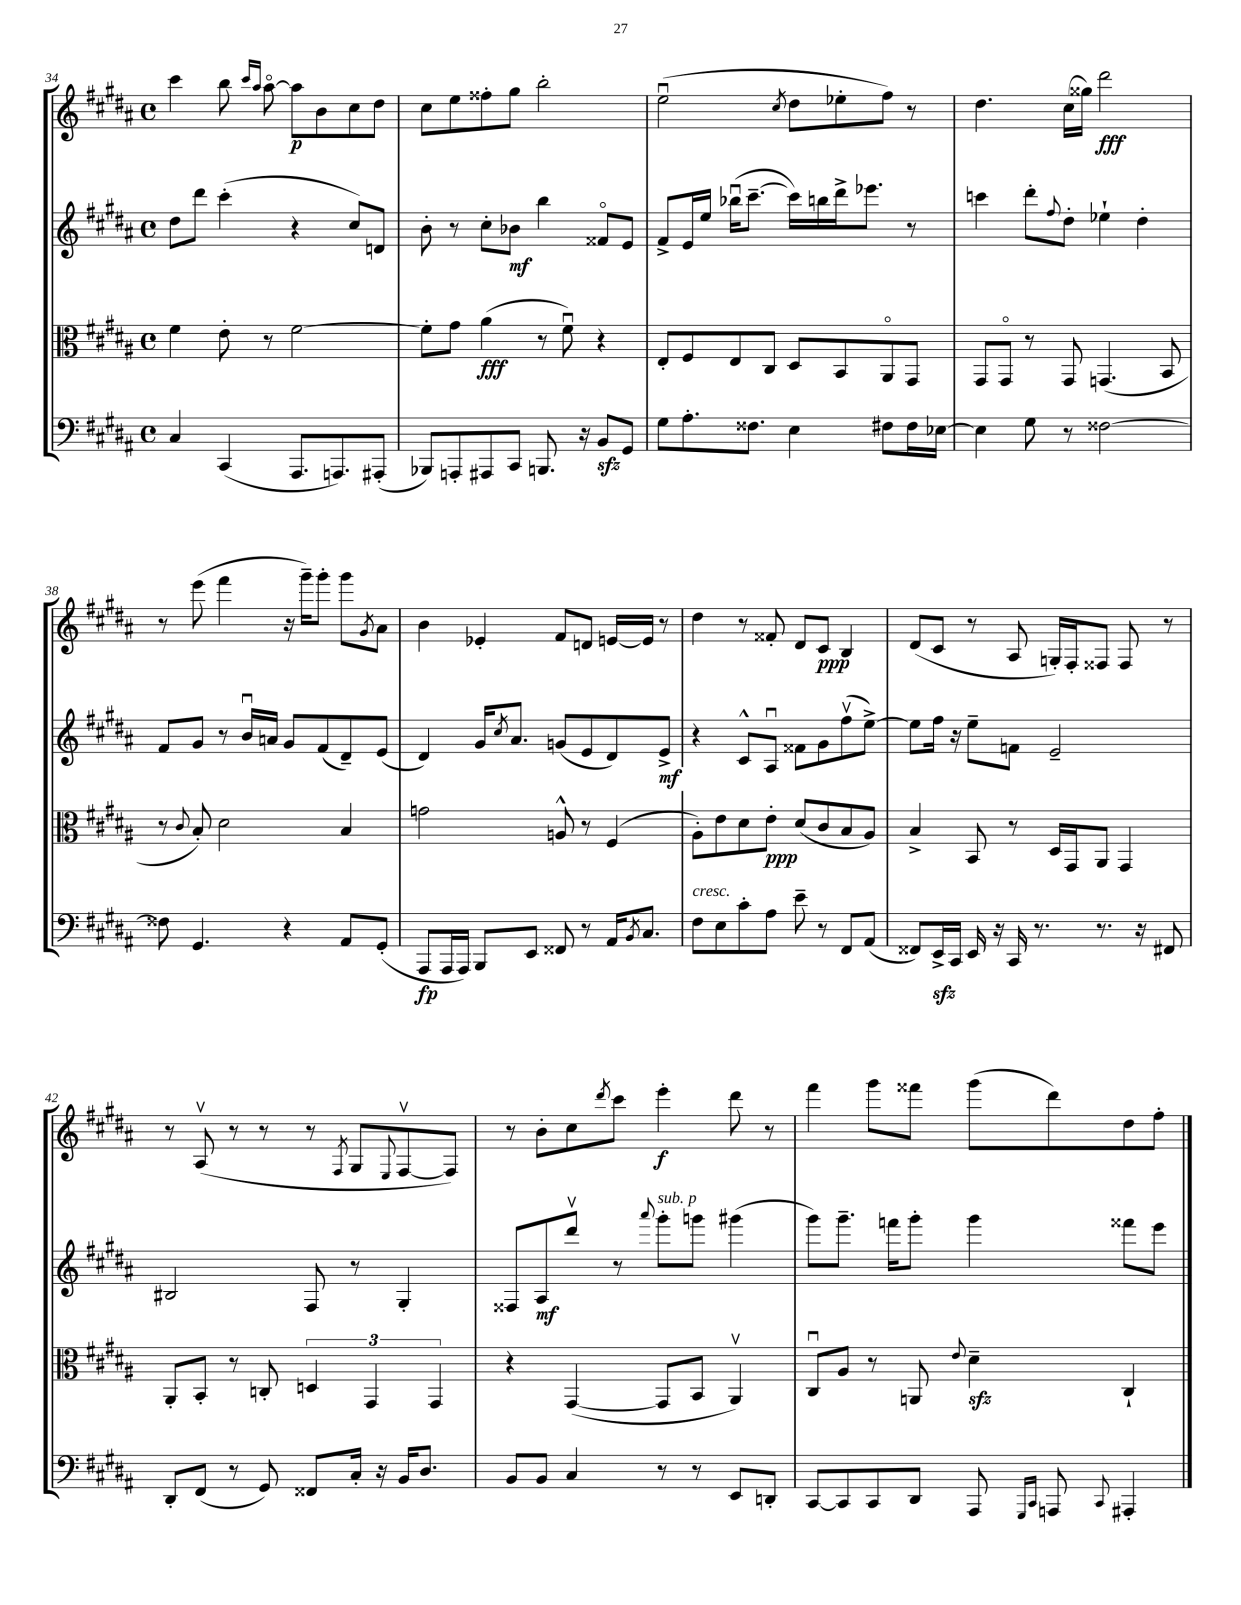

**kern	**kern	**kern	**kern
*staff4	*staff3	*staff2	*staff1
*clefF4	*clefC3	*clefG2	*clefG2
*k[f#c#g#d#a#]	*k[f#c#g#d#a#]	*k[f#c#g#d#a#]	*k[f#c#g#d#a#]
*M4/4	*M4/4	*M4/4	*M4/4
*met(c)	*met(c)	*met(c)	*met(c)
4C#	4f#	8dd#	4ccc#
.	.	8ddd#	.
(4CC#	8e'	(4ccc#'	8bb
.	.	.	16qqccc#
.	.	.	16qqaa#
.	8r	.	[8aa#o
8.AAA#	[2f#	4r	8aa#]
.	.	.	8b
8.AAA)	.	.	.
.	.	8cc#)	8cc#
(8AAA#'	.	8d	8dd#
=	=	=	=
8BBB-)	8f#']	8b'	8cc#
8AAA'	8g#	8r	8ee
8AAA#	(4a#	8cc#'	8ff##'
8CC#	.	8b-	8gg#
8.BBB	8r	4bb	2bb'
.	8f#u)	.	.
16r	.	.	.
8BB	4r	8f##o	.
8GG#	.	8e	.
=	=	=	=
8G#	8E'	8f#^	(2eeu
8.A#'	8F#	16e	.
.	.	16ee	.
.	8E	(16bb-u	.
8.F##	.	[8.ccc#~	.
.	8C#	.	.
.	.	.	8qcc#
4E	8D#	16ccc#])	8dd#
.	.	16bb	.
.	8BB	16ddd#^	8ee-'
.	.	8.eee-	.
8F#	8AA#o	.	8ff#)
16F#	8GG#	8r	8r
[16E-	.	.	.
=	=	=	=
4E-]	8GG#	4ccc	4.dd#
.	8GG#o	.	.
8G#	8r	8ddd#'	.
.	.	8qqff#	.
8r	8GG#	8dd#'	(16cc#
.	.	.	16gg##)
[2F##	(4.GG	4ee-`	2ddd#
.	.	4dd#'	.
.	8BB	.	.
=	=	=	=
8F##]	8r	8f#	8r
.	8qqc#	.	.
4.GG#	8B')	8g#	(8eee
.	2d#	8r	4fff#
.	.	16bu	.
.	.	16a	.
4r	.	8g#	16r
.	.	.	16ggg#~)
.	.	(8f#	8ggg#'
8AA#	4B	8d#~)	8ggg#
.	.	.	8qg#
(8GG#'	.	(8e	8a#
=	=	=	=
8AAA#	2g	4d#)	4b
16AAA#	.	.	.
16AAA#)	.	.	.
8BBB	.	16g#	4e-'
.	.	8qcc#	.
.	.	8.a#	.
8EE	.	.	.
8FF##	8A^^	(8g	8f#
8r	8r	8e	8d
16AA#	(4F#	8d#)	[16e
8qBB	.	.	.
8.C#	.	.	16e]
.	.	8e^	8r
=	=	=	=
8F#	8A#')	4r	4dd#
8E	8e	.	.
8c#'	8d#	8c#^^	8r
8A#	8e'	8A#u	8f##'
8e~	(8d#	8f##	8d#
8r	8c#	8g#	8c#
8FF#	8B	(8ff#v	4B
(8AA#	8A#)	[8ee^)	.
=	=	=	=
8FF##)	4B^	8ee]	(8d#
16EE^	.	16ff#	8c#
16CC#	.	16r	.
16EE	8BB	8ee~	8r
16r	.	.	.
16CC#	8r	8f	8A#
8.r	.	.	.
.	16D#	2e~	16G')
.	16GG#	.	16F#'
8.r	8AA#	.	8F##
.	4GG#	.	8F##
16r	.	.	.
8FF#	.	.	8r
=	=	=	=
8DD#'	8AA#'	2B#	8r
(8FF#	8BB'	.	(8A#v
8r	8r	.	8r
8GG#)	8C'	.	8r
8FF##	6D	8F#	8r
.	.	.	8qF#
16C#'	.	8r	8G#
.	6GG#	.	.
16r	.	.	.
.	.	.	8qqE
16BB	.	4G#'	[8F#v
8.D#	.	.	.
.	6GG#	.	.
.	.	.	8F#])
=	=	=	=
8BB	4r	8F##	8r
8BB	.	8A#	8b'
4C#	([4GG#	8ddd#v	8cc#
.	.	.	8qddd#
.	.	8r	8ccc#
.	.	8qqaaa#	.
8r	8GG#]	8ggg#'	4eee'
8r	8BB	8ggg	.
8EE	4AA#v)	(4ggg#	8ddd#
8DD'	.	.	8r
=	=	=	=
[8CC#	8C#u	8ggg#)	4fff#
8CC#]	8A#	8.ggg#~	.
8CC#	8r	.	8ggg#
.	.	16fff	.
8DD#	8AA	8ggg#'	8fff##
.	8qqe	.	.
8AAA#	4d#~	4ggg#	(8ggg#
16qqGGG#	.	.	.
16qqCC#	.	.	.
8AAA	.	.	8ddd#)
8qqCC#	.	.	.
4AAA#'	4C#`	8fff##	8dd#
.	.	8eee	8ff#'
==	==	==	==
*-	*-	*-	*-
